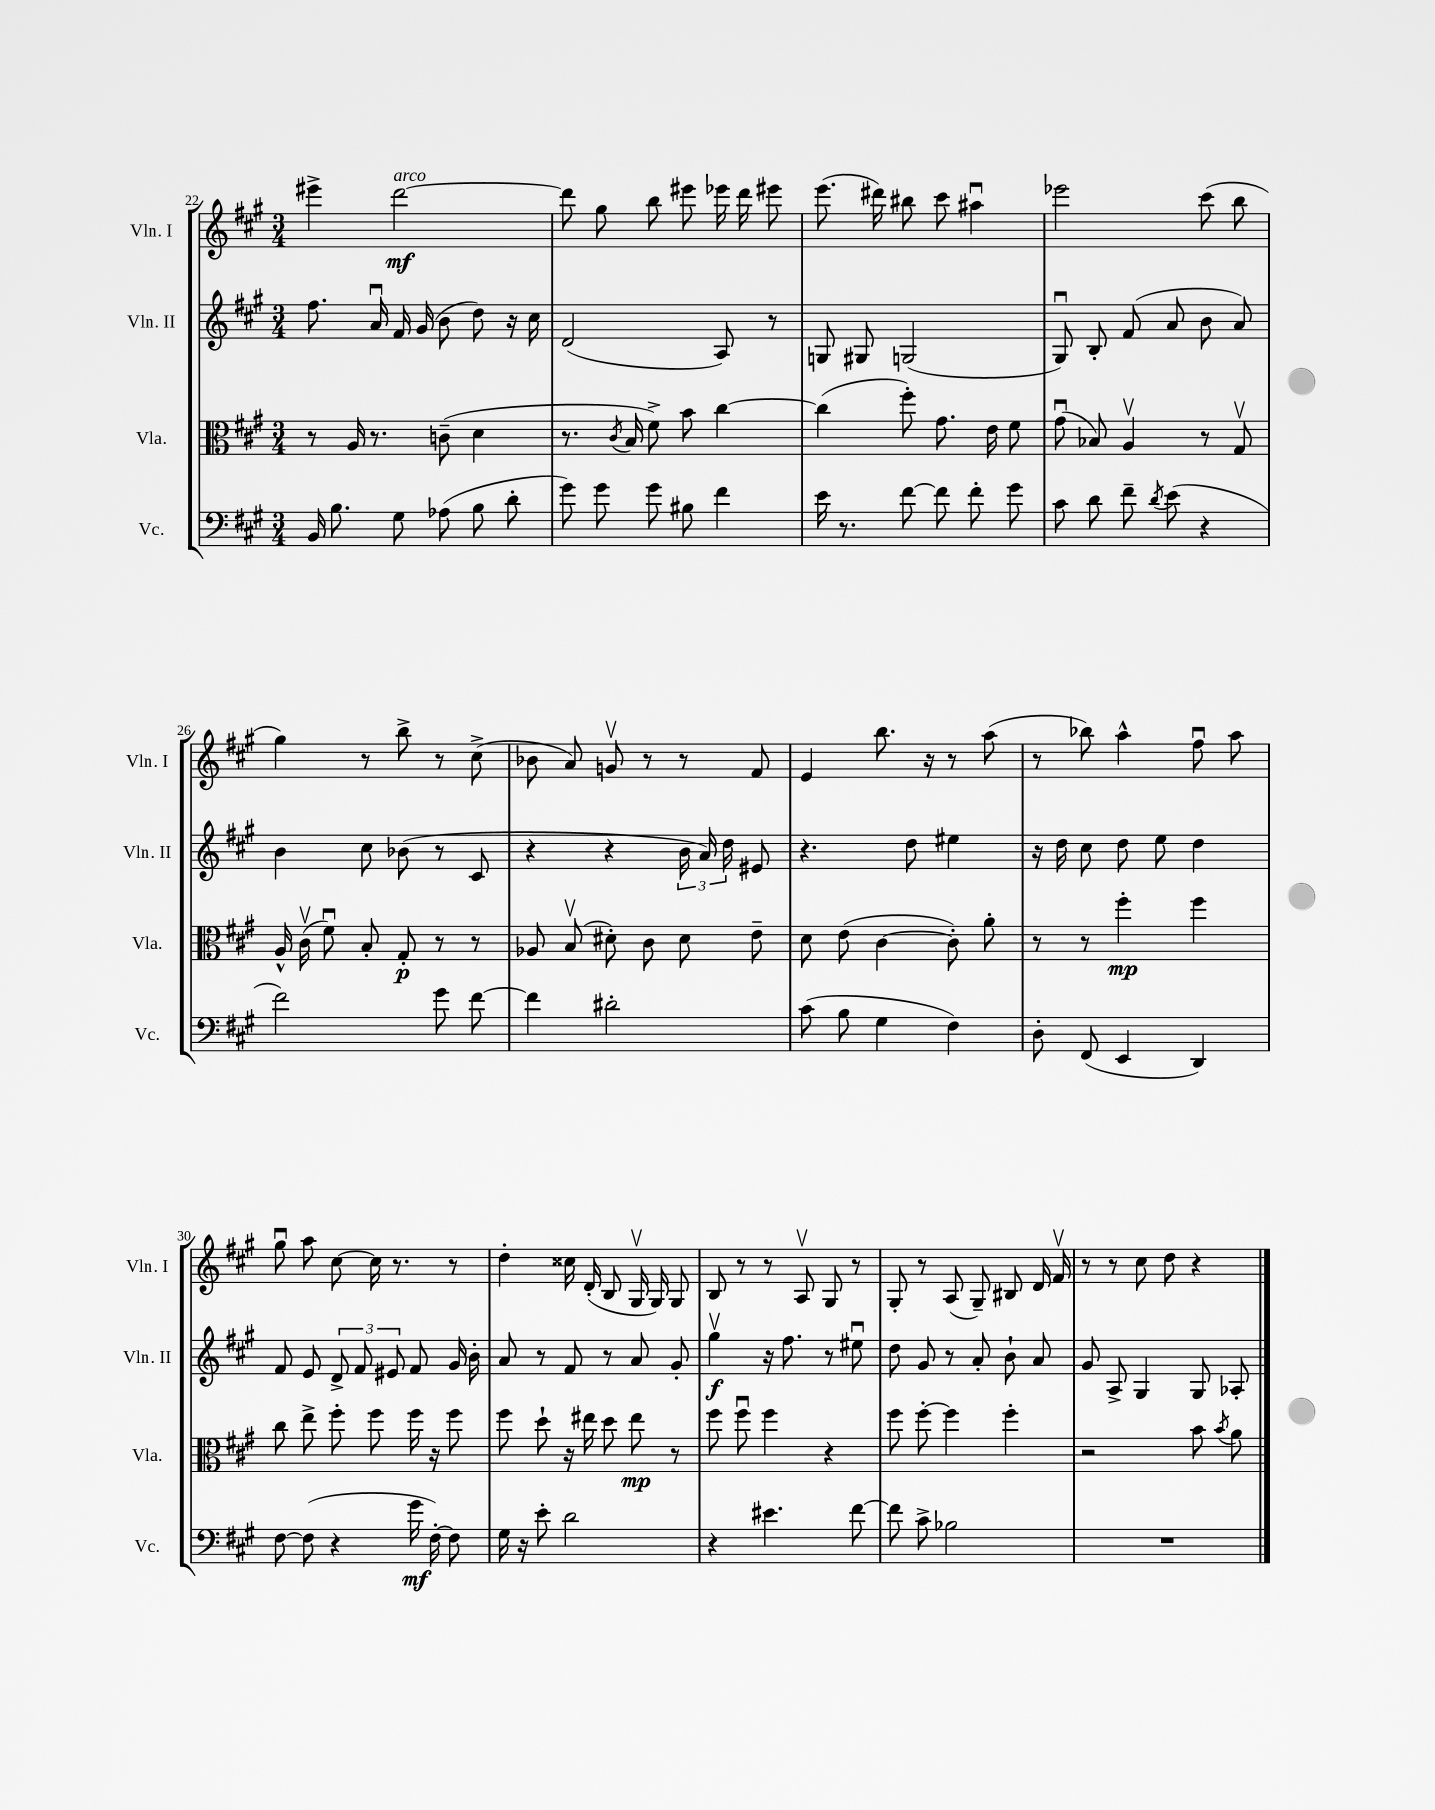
<<
\new StaffGroup <<
\new Staff = "s0" \with { instrumentName = "Vln. I" shortInstrumentName = "Vln. I" } {
    \clef treble \key a \major \numericTimeSignature \time 3/4
    \autoBeamOff eis'''4-> d'''2~\mf^\markup { \italic "arco" } |
    d'''8 gis''8 b''8 eis'''8 ees'''16 d'''16 eis'''8 |
    e'''8.( dis'''16) bis''8 cis'''8 ais''4\downbow |
    ees'''2 cis'''8( b''8 |
    gis''4) r8 b''8-> r8 cis''8->( |
    bes'8 a'8) g'8\upbow r8 r8 fis'8 |
    e'4 b''8. r16 r8 a''8( |
    r8 bes''8) a''4-^ fis''8\downbow a''8 |
    gis''8\downbow a''8 cis''8~ cis''16 r8. r8 |
    d''4-. cisis''16 d'16-.( b8 gis16\upbow gis16) gis8 |
    b8 r8 r8 a8\upbow gis8 r8 |
    gis8-. r8 a8( gis8--) bis8 d'16 fis'16\upbow |
    r8 r8 cis''8 d''8 r4 \bar "|." |
}
\new Staff = "s1" \with { instrumentName = "Vln. II" shortInstrumentName = "Vln. II" } {
    \clef treble \key a \major \numericTimeSignature \time 3/4
    \autoBeamOff fis''8. a'16\downbow fis'16 gis'16( b'8 d''8) r16 cis''16 |
    d'2( a8) r8 |
    g8 gis8 g2( |
    gis8\downbow) b8-. fis'8( a'8 b'8 a'8) |
    b'4 cis''8 bes'8( r8 cis'8 |
    r4 r4 \tuplet 3/2 { b'16 a'16) d''16 } eis'8 |
    r4. d''8 eis''4 |
    r16 d''16 cis''8 d''8 e''8 d''4 |
    fis'8 e'8 \tuplet 3/2 { d'8-> fis'8 eis'8 } fis'8 gis'16 b'16-. |
    a'8 r8 fis'8 r8 a'8 gis'8-. |
    gis''4\upbow\f r16 fis''8. r8 eis''8\downbow |
    d''8 gis'8 r8 a'8-. b'8-! a'8 |
    gis'8 a8-> gis4 gis8 aes8-. \bar "|." |
}
\new Staff = "s2" \with { instrumentName = "Vla." shortInstrumentName = "Vla." } {
    \clef alto \key a \major \numericTimeSignature \time 3/4
    \autoBeamOff r8 a16 r8. c'8--( d'4 |
    r8. \acciaccatura { cis'8 } b16 fis'8->) b'8 cis''4~ |
    cis''4( fis''8-.) gis'8. e'16 fis'8 |
    gis'8\downbow( bes8) a4\upbow r8 gis8\upbow |
    a16-^ cis'16\upbow( fis'8\downbow) b8-. gis8-.\p r8 r8 |
    aes8 b8\upbow( dis'8-.) cis'8 dis'8 e'8-- |
    d'8 e'8( cis'4~ cis'8-.) a'8-. |
    r8 r8 fis''4-.\mp fis''4 |
    cis''8 e''8-> fis''8-. fis''8 fis''16 r16 fis''8 |
    fis''8 d''8-! r16 eis''16 d''8 eis''8\mp r8 |
    fis''8 fis''8\downbow fis''4 r4 |
    fis''8 fis''8~-. fis''4 fis''4-. |
    r2 b'8 \acciaccatura { b'8 } a'8 \bar "|." |
}
\new Staff = "s3" \with { instrumentName = "Vc." shortInstrumentName = "Vc." } {
    \clef bass \key a \major \numericTimeSignature \time 3/4
    \autoBeamOff b,16 b8. gis8 aes8( b8 d'8-. |
    gis'8) gis'8 gis'8 bis8 fis'4 |
    e'16 r8. fis'8~ fis'8 fis'8-. gis'8 |
    cis'8 d'8 fis'8-- \acciaccatura { d'8 } e'8( r4 |
    fis'2) gis'8 fis'8~ |
    fis'4 dis'2-. |
    cis'8( b8 gis4 fis4) |
    d8-. fis,8( e,4 d,4) |
    fis8~ fis8( r4 gis'16\mf fis16~-.) fis8 |
    gis16 r16 e'8-. d'2 |
    r4 eis'4. fis'8~ |
    fis'8 cis'8-> bes2 |
    R2. \bar "|." |
}
>>
>>
\layout { \context { \Score currentBarNumber = #22 } }
